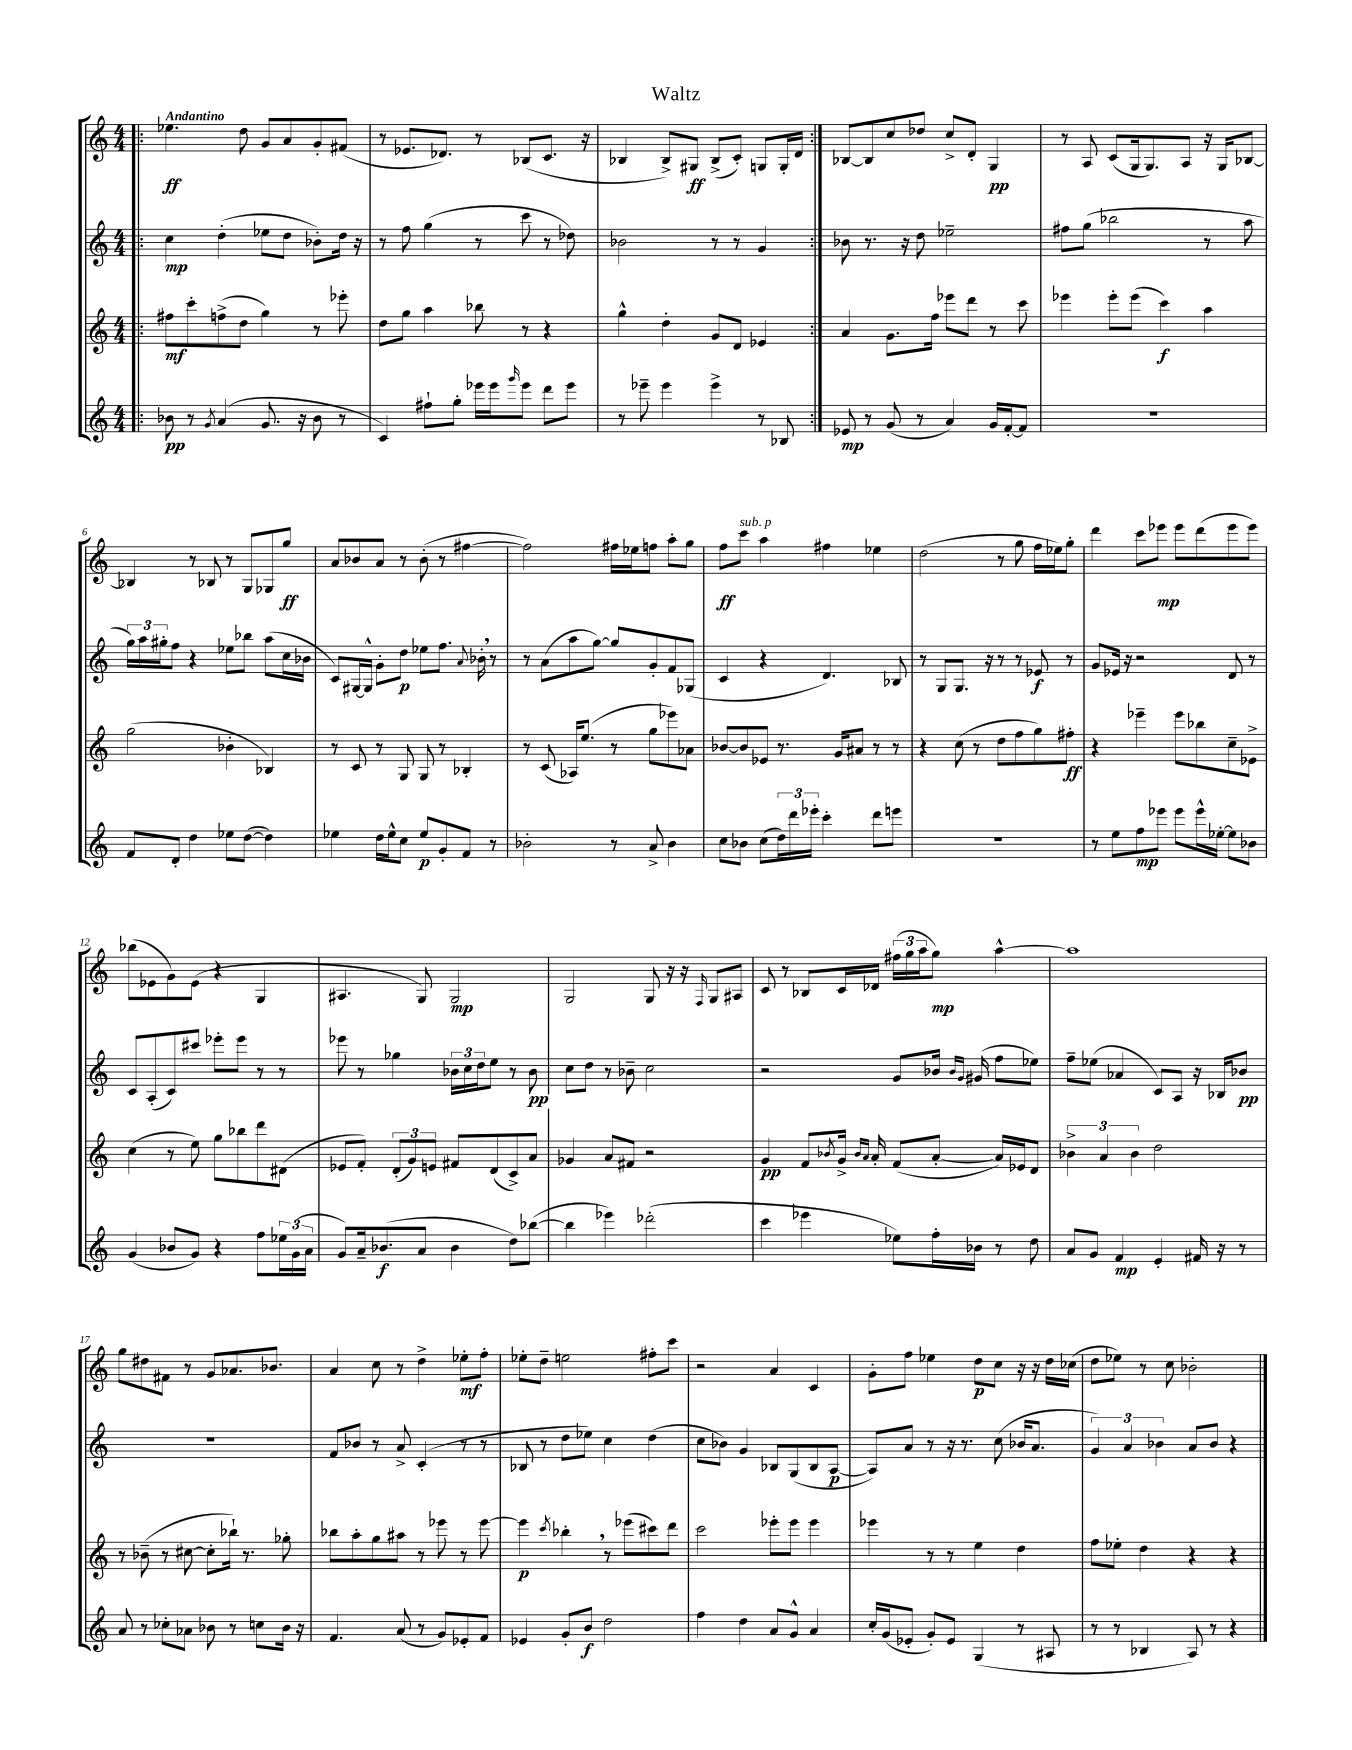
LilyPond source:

\header { title = "Waltz" }
<<
\new StaffGroup <<
\new Staff = "s0" {
    \clef treble \key c \major \numericTimeSignature \time 4/4 \tempo "Andantino"
    \repeat volta 2 { \bar ".|:" ees''4.\ff d''8 g'8 a'8 g'8-. fis'8( |
    r8 ees'8. des'8.) r8 bes8( c'8. r16 |
    bes4 bes8->) gis8\ff bes8->( c'8-.) g8 g16-. d'16 | }
    bes8~ bes8 c''8 des''8 c''8-> d'8-. g4\pp |
    r8 a8 c'8( g16 g8.) a8 r16 g16 bes8~ |
    bes4 r8 bes8 r8 g8 ges8 g''8\ff |
    a'8 bes'8 a'8 r8 bes'8-.( r8 fis''4~ |
    fis''2) fis''16 ees''16 f''8 a''8-. g''8 |
    f''8\ff c'''8^\markup { \italic "sub. p" } a''4 fis''4 ees''4 |
    d''2( r8 g''8 f''16 ees''16) g''8-. |
    d'''4 c'''8 ees'''8\mp ees'''8 d'''8( ees'''8 ees'''8) |
    bes''8( ees'8 g'8) ees'8( r4 g4 |
    ais4. g8) g2\mp |
    g2 g8 r16 r16 \grace { f16 } g8 ais8 |
    c'8 r8 bes8 c'16 des'16 \tuplet 3/2 { fis''16( g''16 a''16 } g''8\mp) a''4~-^ |
    a''1 |
    g''8 dis''8 fis'8 r8 g'8 aes'8. bes'8. |
    a'4 c''8 r8 d''4-> ees''8-.\mf f''8-. |
    ees''8-. d''8-- e''2 fis''8-. c'''8 |
    r2 a'4 c'4 |
    g'8-. f''8 ees''4 d''8\p c''8 r16 r16 d''16 ces''16( |
    d''8 ees''8) r8 c''8 bes'2-. \bar "|." |
}
\new Staff = "s1" {
    \clef treble \key c \major \numericTimeSignature \time 4/4
    \repeat volta 2 { \bar ".|:" c''4\mp d''4-.( ees''8 d''8 bes'8-.) d''16 r16 |
    r8 f''8 g''4( r8 c'''8 r8 des''8) |
    bes'2 r8 r8 g'4 | }
    bes'8 r8. r16 d''8 ees''2-- |
    fis''8 g''8( bes''2 r8 a''8 |
    \tuplet 3/2 { g''16) a''16 gis''16-. } f''8 r4 ees''8 bes''8 a''8( c''16 bes'16 |
    c'8) gis16~ gis16-^ g'8-. d''8\p ees''8 f''8. \appoggiatura { a'8 } bes'16-. \breathe r8 |
    r8 a'8( a''8 g''8~) g''8 g'8-. f'8 ges8( |
    c'4 r4 d'4.) bes8 |
    r8 g8 g8. r16 r8 r8 ees'8\f r8 |
    g'8 ees'16 r16 r2 d'8 r8 |
    c'8 a8-.( c'8) cis'''8 ees'''8-. ees'''8 r8 r8 |
    ees'''8 r8 ges''4 \tuplet 3/2 { bes'16 c''16 d''16 } e''8 r8 bes'8\pp |
    c''8 d''8 r8 bes'8-- c''2 |
    r2 g'8 bes'16 \grace { bes'16 g'16 } gis'16( f''8 ees''8) |
    f''8-- ees''8( aes'4 c'8) a8 r16 bes16 bes'8\pp |
    R1 |
    f'8 bes'8 r8 a'8-> c'4-.( r8 r8 |
    bes8 r8 d''8 ees''8) c''4 d''4( |
    c''8 bes'8) g'4 bes8 g8( bes8 a8~\p |
    a8) a'8 r8 r16 r8. c''8( bes'16 a'8. |
    \tuplet 3/2 { g'4) a'4 bes'4 } a'8 bes'8 r4 \bar "|." |
}
\new Staff = "s2" {
    \clef treble \key c \major \numericTimeSignature \time 4/4
    \repeat volta 2 { \bar ".|:" fis''8\mf c'''8-. f''8->( d''8 g''4) r8 ees'''8-. |
    d''8 g''8 a''4 bes''8 r8 r4 |
    g''4-^ d''4-. g'8 d'8 ees'4 | }
    a'4 g'8. f''16 ees'''8 d'''8 r8 c'''8 |
    ees'''4 ees'''8-. ees'''8( c'''4\f) a''4 |
    g''2( bes'4-. bes4) |
    r8 c'8 r8 g8 g8 r8 bes4-. |
    r8 c'8( aes16) e''8.( r8 g''8 ees'''8) aes'8 |
    bes'8~ bes'8 ees'8 r8. g'16 ais'8 r8 r8 |
    r4 c''8( r8 d''8 f''8 g''8) fis''8-.\ff |
    r4 ees'''4-- ees'''8 bes''8 c''8-- ees'8-> |
    c''4( r8 e''8) g''8 bes''8 d'''8 dis'8( |
    ees'8 f'8-.) \tuplet 3/2 { d'8-.( g'8) e'8 } fis'8 d'8( c'8->) a'8 |
    ges'4 a'8 fis'8 r2 |
    g'4\pp f'8 \acciaccatura { bes'8 } g'16-> \grace { bes'16 a'16 } a'16-. f'8( a'8~-. a'16) ees'16 d'8 |
    \tuplet 3/2 { bes'4-> a'4 bes'4 } d''2 |
    r8 bes'8--( r8 cis''8~ cis''8-. bes''16-!) r8. ges''8-. |
    bes''8 a''8-. g''8 ais''8 r8 ees'''8 r8 ees'''8~ |
    ees'''4\p \acciaccatura { c'''8 } bes''4-. \breathe r8 ees'''8( cis'''8) d'''8 |
    c'''2 ees'''8-. ees'''8 ees'''4 |
    ees'''4 r8 r8 e''4 d''4 |
    f''8 ees''8-. d''4 r4 r4 \bar "|." |
}
\new Staff = "s3" {
    \clef treble \key c \major \numericTimeSignature \time 4/4
    \repeat volta 2 { \bar ".|:" bes'8\pp r8 \acciaccatura { g'8 } a'4( g'8. r16 bes'8 r8 |
    c'4) fis''8-! g''8-. ees'''16 ees'''16 \grace { g'''16 } ees'''8 d'''8 ees'''8 |
    r8 ees'''8-- ees'''4 ees'''4-> r8 bes8 | }
    ees'8\mp r8 g'8( r8 a'4) g'16 f'16~-. f'8 |
    r1 |
    f'8 d'8-. d''4 ees''8 d''8~( d''4) |
    ees''4 d''16 ees''16-^ c''8 ees''8\p g'8-. f'8 r8 |
    bes'2-. r8 a'8-> bes'4 |
    c''8 bes'8 c''8( \tuplet 3/2 { d''16) d'''16 ees'''16-. } c'''4-. d'''8 e'''8 |
    r1 |
    r8 e''8 f''8\mp ees'''8 ees'''8 ees'''16-^ ees''16~-. ees''8 bes'8 |
    g'4( bes'8 g'8) r4 f''8 \tuplet 3/2 { ees''16 g'16( a'16 } |
    g'8) a'16-- bes'8.\f( a'8 bes'4 d''8) bes''8~( |
    bes''4 ees'''4) des'''2-.( |
    c'''4 ees'''4 ees''8) f''16-. bes'16 r8 d''8 |
    a'8 g'8 f'4\mp e'4-. fis'16 r16 r8 |
    a'8 r8 ces''8-. aes'8 bes'8 r8 c''8 bes'16 r16 |
    f'4. a'8( r8 g'8) ees'8-. f'8 |
    ees'4 g'8-. b'8\f d''2 |
    f''4 d''4 a'8 g'8-^ a'4 |
    c''16-. g'16( ees'8-. g'8-.) ees'8 g4( r8 ais8 |
    r8 r8 bes4 a8) r8 r4 \bar "|." |
}
>>
>>
